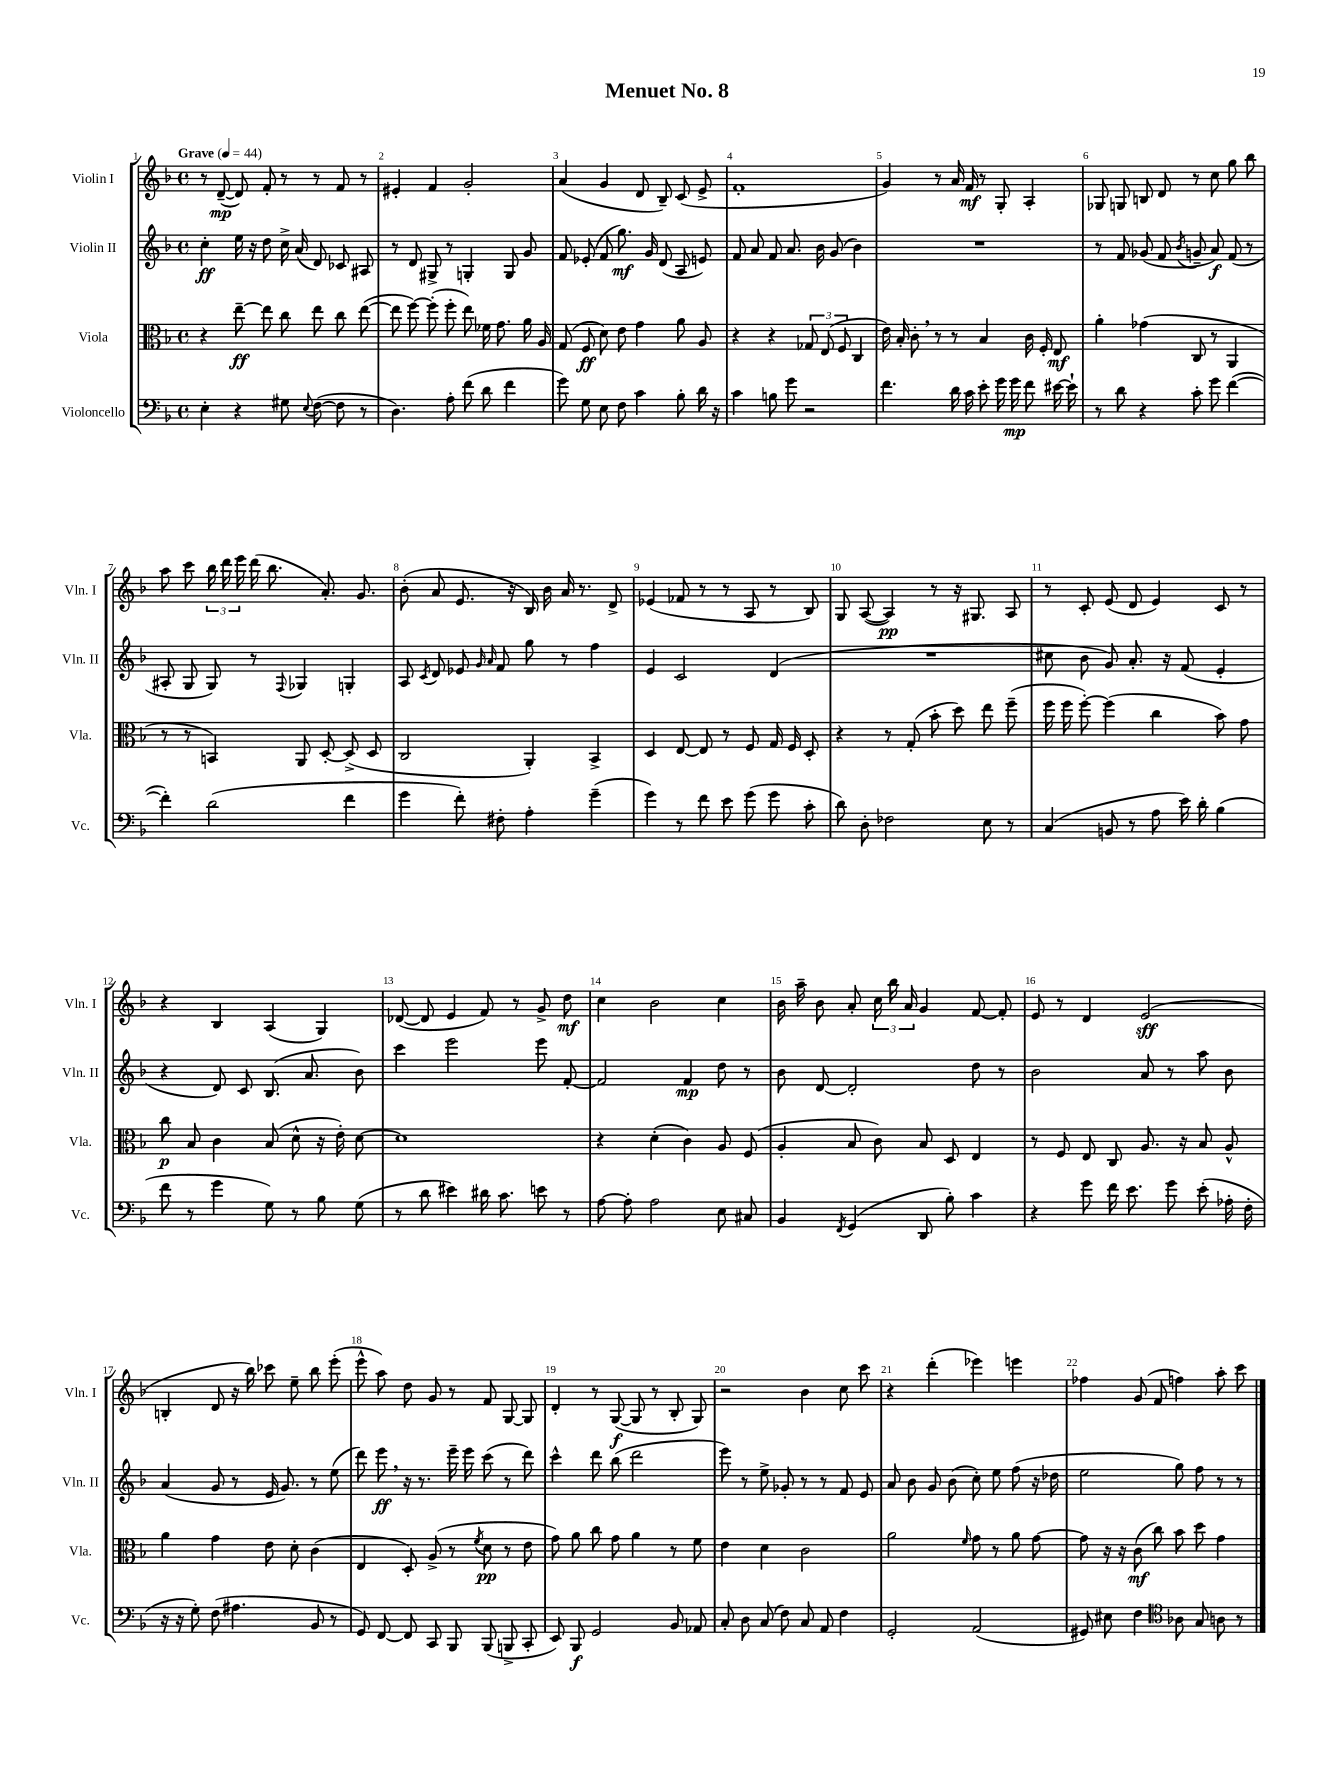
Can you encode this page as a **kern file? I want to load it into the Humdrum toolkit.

**kern	**kern	**kern	**kern
*staff4	*staff3	*staff2	*staff1
*clefF4	*clefC3	*clefG2	*clefG2
*k[b-]	*k[b-]	*k[b-]	*k[b-]
*M4/4	*M4/4	*M4/4	*M4/4
*met(c)	*met(c)	*met(c)	*met(c)
*MM44	*MM44	*MM44	*MM44
4E'\	4r	4cc'\	8r
.	.	.	([8d~/
4r	[8ee~\	16ee\	8d/])
.	.	16r	.
.	8ee\]	8dd\	8f'/
8G#\	8cc\	16cc^\	8r
.	.	(16a/	.
8qqE/	.	.	.
([8F\	8ee\	8d/)	8r
8F\]	8cc\	8c-/	8f/
8r	([8ee\	8A#/	8r
=	=	=	=
4.D\)	8ee\]	8r	4e#'/
.	[8ff\)	8d/	.
.	(8ff'\]	8G#^/	4f/
8A'\	8ff'\	8r	.
(8f\	8ee\)	4G'/	2g'/
8d\	16f-\	.	.
.	8.g\	.	.
4f\	.	8G/	.
.	16a\	8g/	.
.	16A/	.	.
=	=	=	=
8g\)	(8G/	8f/	(4a/
8G\	8F/	(8e-'/	.
8E\	8d\)	8f/	4g/
8F\	8e\	8.gg\)	.
4c\	4g\	.	8d/
.	.	16g/	.
.	.	(8d/	8B-~/)
8B-'\	8a\	8A/	(8c/
16d\	8A/	8e/)	8e^/
16r	.	.	.
=	=	=	=
4c\	4r	8f/	1f'
.	.	8a/	.
8B\	4r	8f/	.
8g\	.	8.a/	.
2r	12G-/	.	.
.	.	16b-\	.
.	(12E/	.	.
.	.	(8g/	.
.	12F/	.	.
.	4C/	4b-\)	.
=	=	=	=
4.f\	16e\)	1r	4g/)
.	16B-'/	.	.
.	8c'\	.	.
.	8r	.	8r
16d\	8r	.	16a/
16c\	.	.	16f/
8e'\	4B-/	.	8r
16g\	.	.	8G'/
16g\	.	.	.
8f\	16c\	.	4A'/
.	16F'/	.	.
[16e#\	8E/	.	.
16e#`\]	.	.	.
=	=	=	=
8r	4a'\	8r	8G-/
8d\	.	8f/	8G/
4r	(4g-\	(8g-/	8B/
.	.	8f/	8d/
.	.	8qb-/	.
8c'\	8C/	8g~/	8r
8g\	8r	8a/)	8cc\
([4f\	4AA/	(8f/	8gg\
.	.	8r	8bb-\
=	=	=	=
4f'\])	8r	8A#'/	8aa\
.	8r	8G/	8ccc\
(2d\	4BB/)	8G/)	24bb-\
.	.	.	24ddd\
.	.	.	24eee\
.	.	8r	(16ddd\
.	.	.	8.bb-\
.	.	8qqF/	.
.	8AA/	4G-/	.
.	[8D'/	.	8.a'/)
4f\	(8D^/]	4G'/	.
.	.	.	8.g/
.	8D/	.	.
=	=	=	=
4g\	2C/	8A/	(8b-'\
.	.	8qc/	.
.	.	8d/	8a/
8f'\)	.	8e-/	8.e/
.	.	16qqg/	.
.	.	16qqa/	.
8F#'\	.	8f/	.
.	.	.	16r
4A'\	4AA'/)	8gg\	16B-/)
.	.	.	16b-\
.	.	8r	16a/
.	.	.	8.r
(4g~\	4BB-^/	4ff\	.
.	.	.	8d^/
=	=	=	=
4g\)	4D/	4e/	(4e-/
8r	[8E/	2c/	8f-/
8f\	8E/]	.	8r
8e\	8r	.	8r
(8g\	8F/	.	8A/
8g\	16G/	(4d/	8r
.	16F/	.	.
8c'\	8D'/	.	8B-/)
=	=	=	=
8d\)	4r	1r	8G/
8D'\	.	.	([8A/
2F-\	8r	.	4A/])
.	(8G'/	.	.
.	8b-'\	.	8r
.	8dd\)	.	16r
.	.	.	8.G#/
8E\	8ee\	.	.
8r	(8ff~\	.	8A/
=	=	=	=
(4C/	16ff\	8cc#\	8r
.	16ff\	.	.
.	[8ff'\)	8b-\	8c'/
8BB/	(4ff\]	8g/)	(8e/
8r	.	8.a'/	8d/
8A\	4cc\	.	4e/)
.	.	16r	.
16e\)	.	(8f/	.
16d'\	.	.	.
(4B-\	8b-\)	4e'/	8c/
.	8g\	.	8r
=	=	=	=
8f\	8cc\	4r	4r
8r	8B-/	.	.
4g\	4c\	8d/)	4B-/
.	.	8c/	.
8G\)	(8B-/	(8.B-/	(4A/
8r	8d^^\	.	.
.	.	8.a/	.
8B-\	16r	.	4G/)
.	16e'\)	.	.
(8G\	[8d\	8b-\)	.
=	=	=	=
8r	1d]	4ccc\	([8d-/
8d\	.	.	8d-/]
4e#\)	.	2eee\	4e/
16d#\	.	.	8f/)
8.c\	.	.	.
.	.	.	8r
8e\	.	8eee\	8g^/
8r	.	[8f'/	8dd\
=	=	=	=
[8A\	4r	2f/]	4cc\
8A'\]	.	.	.
2A\	(4d'\	.	2b-\
.	4c\)	4f/	.
8E\	8A/	8dd\	4cc\
8C#/	(8F/	8r	.
=	=	=	=
4BB-/	4A'/	8b-\	16b-\
.	.	.	16aa~\
.	.	[8d/	8b-\
8qFF/	.	.	.
(4GG/	8B-/	2d'/]	8a'/
.	8c\)	.	24cc\
.	.	.	24bb-\
.	.	.	24a/
8DD/	8B-/	.	4g/
8B-'\)	8D/	.	.
4c\	4E/	8dd\	[8f/
.	.	8r	8f'/]
=	=	=	=
4r	8r	2b-\	8e/
.	8F/	.	8r
8g\	8E/	.	4d/
16f\	8C/	.	.
8.e\	.	.	.
.	8.A/	8a/	(2e/
8g\	.	8r	.
.	16r	.	.
(8e'\	8B-/	8aa\	.
16A-'\	8A^^/	8b-\	.
16F'\	.	.	.
=	=	=	=
16r	4a\	(4a/	4B'/
16r	.	.	.
8G'\)	.	.	.
(8F\	4g\	8g/	8d/
4.A#\	.	8r	16r
.	.	.	16bb-\)
.	8e\	16e/	8ccc-\
.	.	8.g/)	.
.	8d'\	.	8ee~\
8BB-/	(4c\	8r	8bb-\
8r	.	(8ee\	(8eee'\
=	=	=	=
8GG/)	4E/	8ddd\)	8eee^^\
[8FF/	.	8eee\	8aa\)
8FF/]	8D'/)	16r	8dd\
.	.	8.r	.
8CC/	(8A^/	.	8g/
8BBB-/	8r	16eee~\	8r
.	.	16eee\	.
.	8qf/	.	.
(8BBB-/	8d\	(8ccc\	8f/
8BBB^/	8r	8r	[8G/
8CC'/	8e\	8ddd\)	8G/]
=	=	=	=
8EE/)	8g\)	4ccc^^\	4d'/
8BBB-/	8a\	.	.
2GG/	8cc\	8ddd\	8r
.	8g\	(8bb-\	([8G/
.	4a\	2ddd\	8G/]
.	.	.	8r
8BB-/	8r	.	8B-'/
8AA-/	8f\	.	8G/)
=	=	=	=
8C'/	4e\	8eee\)	2r
8D\	.	8r	.
(8C/	4d\	8ee^\	.
8F\)	.	8g-'/	.
8C/	2c\	8r	4b-\
8AA/	.	8r	.
4F\	.	8f/	8cc\
.	.	8e/	8ccc\
=	=	=	=
2GG'/	2a\	8a/	4r
.	.	8b-\	.
.	.	8g/	(4ddd'\
.	.	(8b-\	.
.	16qqf/	.	.
(2AA/	8g\	8cc'\)	4eee-\)
.	8r	8ee\	.
.	8a\	(8ff\	4eee\
.	[8g\	16r	.
.	.	16dd-\	.
=	=	=	=
8GG#/)	8g\]	2ee\	4ff-\
8E#\	16r	.	.
.	16r	.	.
4F\	(8c\	.	(8g/
.	8cc\)	.	8f/
*clefC4	*	*	*
8A-\	8b-\	8gg\)	4ff\)
8G/	8dd\	8ff\	.
8A\	4g\	8r	8aa'\
8r	.	8r	8ccc\
==	==	==	==
*-	*-	*-	*-
